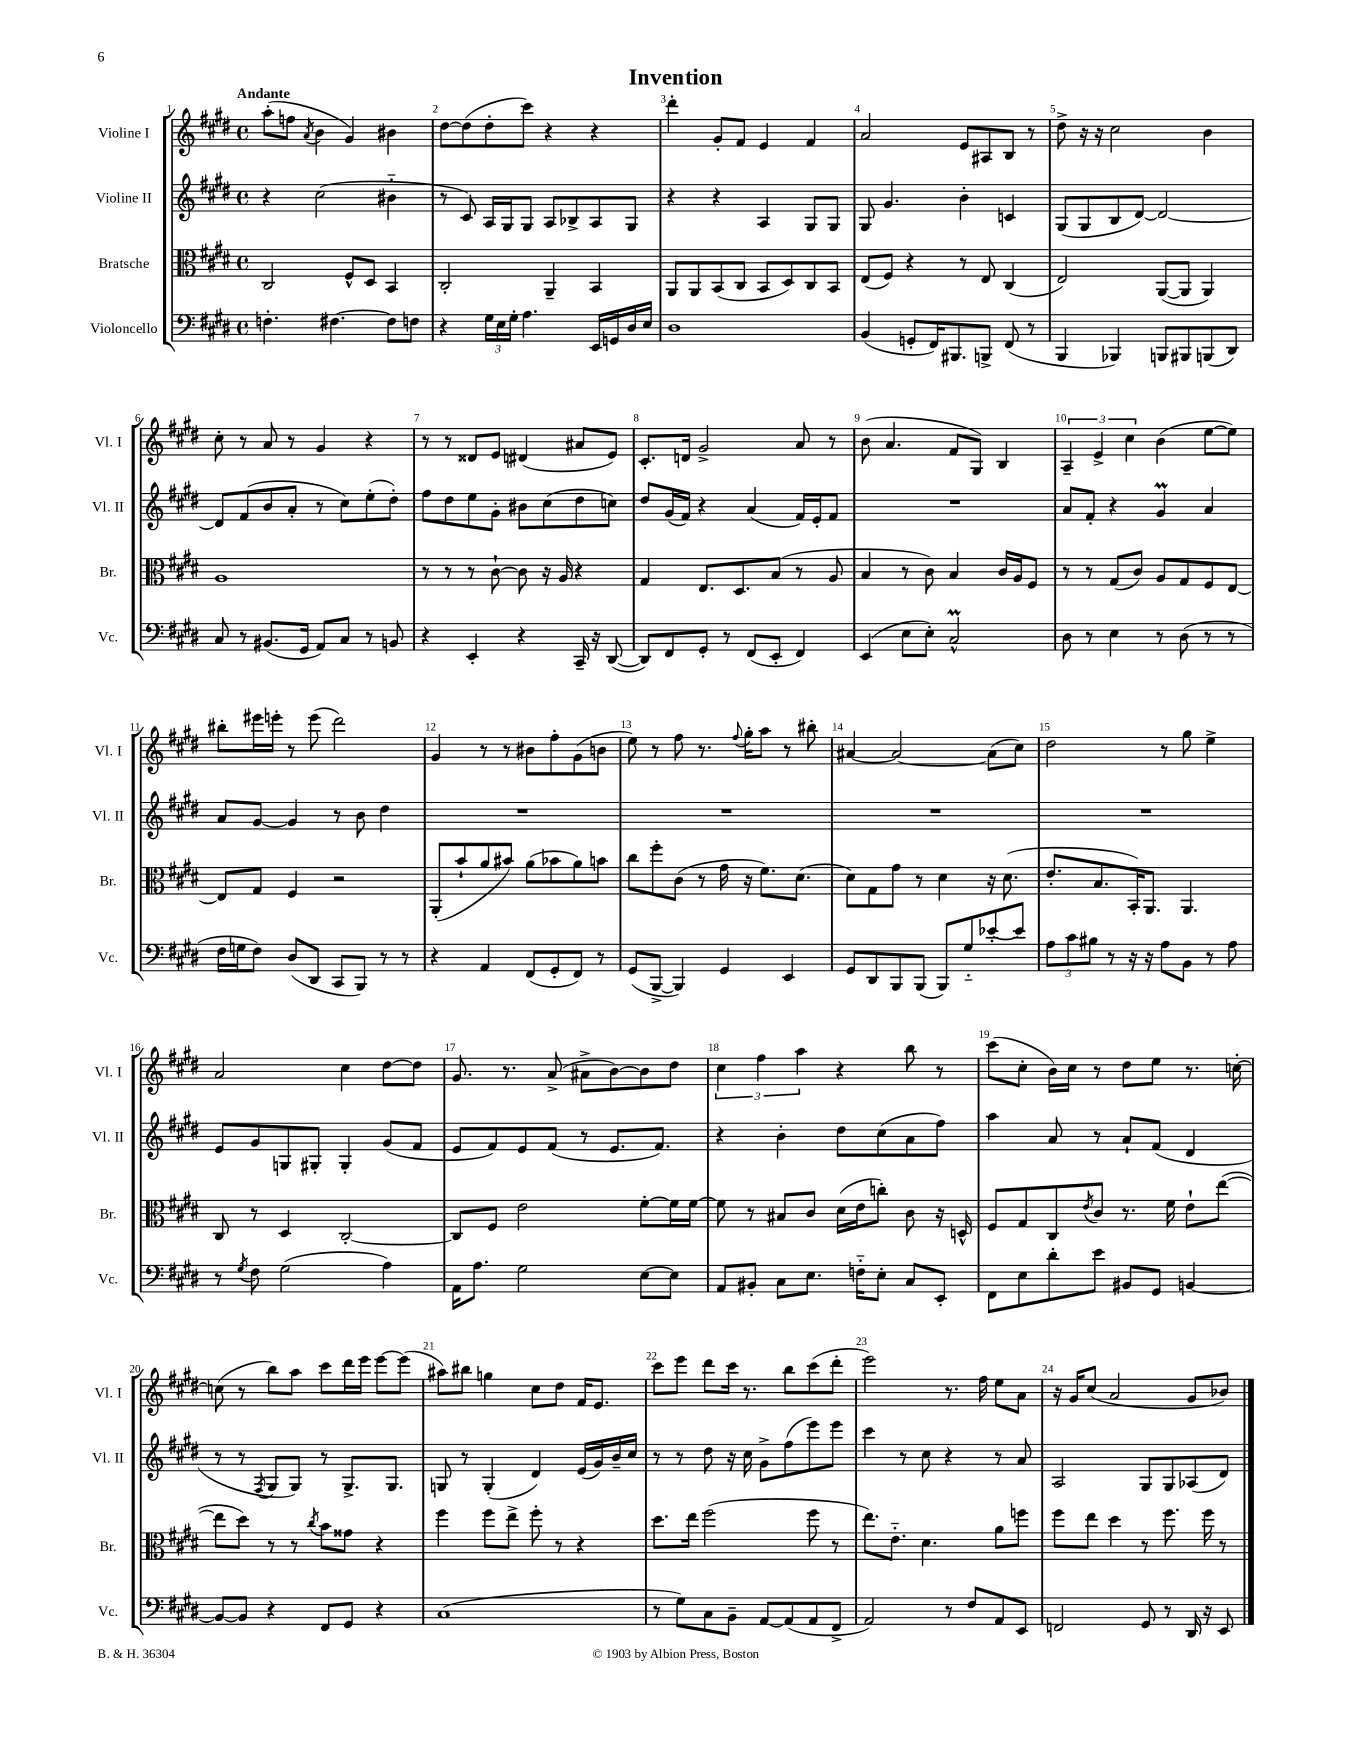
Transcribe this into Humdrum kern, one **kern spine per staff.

**kern	**kern	**kern	**kern
*part4	*part3	*part2	*part1
*staff4	*staff3	*staff2	*staff1
*I"Violoncello	*I"Bratsche	*I"Violine II	*I"Violine I
*I'Vc.	*I'Br.	*I'Vl. II	*I'Vl. I
*clefF4	*clefC3	*clefG2	*clefG2
*k[f#c#g#d#]	*k[f#c#g#d#]	*k[f#c#g#d#]	*k[f#c#g#d#]
*M4/4	*M4/4	*M4/4	*M4/4
*met(c)	*met(c)	*met(c)	*met(c)
=1	=1	=1	=1
!	!	!	!LO:TX:a:B:t=Andante
4.Fn'\	2C#/	4r	(8aa'\L
.	.	.	8ffn\J
.	.	.	8qa/
.	.	(2cc#\	4b\
[4.F#X\	.	.	.
.	8F#^^/L	.	4g#/)
.	8D#/J	.	.
8F#\L]	4BB/	4b#X\	4b#X\
8Fn\J	.	.	.
=2	=2	=2	=2
4r	2C#'/	8r	[8dd#\L
.	.	8c#/)	(8dd#\]
24G#\LL	.	16A/LL	8dd#'\
24E\	.	.	.
.	.	16G#/J	.
24G#'\JJ	.	.	.
4.A\	.	8G#/J	8ccc#\J)
.	4AA~/	8A/L	4r
.	.	8B-X^/	.
16EE/LL	4BB/	8A/	4r
16GGn/	.	.	.
16D#/	.	8G#/J	.
16E/JJ	.	.	.
=3	=3	=3	=3
1D#	8AA/L	4r	4ddd#'\
.	8AA/	.	.
.	(8BB/	4r	8g#'/L
.	8C#/J	.	8f#/J
.	8BB/L	4A/	4e/
.	8D#/)	.	.
.	8C#/	8G#/L	4f#/
.	8BB/J	8G#/J	.
=4	=4	=4	=4
(4BB/	(8E/L	8G#/	2a/
.	8F#/J)	4.g#/	.
8GGn'/L	4r	.	.
16FF#/K)	.	.	.
8.BBB#X/	.	.	.
.	8r	4b'\	8e/L
8BBBn^/J	8E/	.	8A#X/
(8FF#/	(4C#/	4cn/	8B/J
8r	.	.	8r
=5	=5	=5	=5
4BBB/	2E/)	(8G#/L	8dd#^\
.	.	8G#/	16r
.	.	.	16r
4BBB-X/)	.	8B/	2cc#\
.	.	[8d#/J)	.
8BBBn/L	([8AA/L	2d#/_	.
8BBB#X/	8AA/J]	.	.
(8BBBn/	4AA/)	.	4b\
8DD#/J)	.	.	.
!!LO:LB:g=z
=6	=6	=6	=6
8C#/	1A	8d#/L]	8cc#'\
8r	.	(8f#/	8r
(8.BB#X/L	.	8b/	8a/
.	.	8a'/J	8r
16GG#/Jk	.	.	.
8AA/L)	.	8r	4g#/
8C#/J	.	8cc#\L)	.
8r	.	(8ee'\	4r
8BBn/	.	8dd#'\J)	.
=7	=7	=7	=7
4r	8r	8ff#\L	8r
.	8r	8dd#\	8r
4EE'/	8r	8ee\	8d##X/L
.	[8c#`\	8g#'\J	8e/J
4r	8c#\]	8b#X\L	(4d#X/
.	16r	(8cc#\	.
.	16A/	.	.
16CC#~/	4r	8dd#\	8a#X/L
16r	.	.	.
([8DD#/	.	8ccn\J)	8e/J)
=8	=8	=8	=8
8DD#/L])	4G#/	8dd#/L	8.c#'/L
8FF#/	.	(16g#/L	.
.	.	16f#/JJ)	16dn/Jk
8GG#'/J	8.E/L	4r	2g#^/
8r	.	.	.
.	8.D#/	.	.
(8FF#/L	.	(4a/	.
8EE'/J	(8B/J	.	.
4FF#/)	8r	16f#/LL)	8a/
.	.	16e'/J	.
.	8A/	8f#/J	8r
=9	=9	=9	=9
(4EE/	4B/	1r	(8b\
.	.	.	4.a/
8E\L	8r	.	.
8E'\J)	8c#\)	.	.
2C#M^^/	4B/	.	8f#/L
.	.	.	8G#/J)
.	16c#/LL	.	4B/
.	16A/J	.	.
.	8F#/J	.	.
=10	=10	=10	=10
8D#\	8r	8a/L	6A~/
8r	8r	8f#'/J	.
.	.	.	6e^/
4E\	(8G#/L	4r	.
.	.	.	6cc#\
.	8c#/J)	.	.
8r	8A/L	4g#m/	(4b\
(8D#\	8G#/	.	.
8r	8F#/	4a/	[8ee\L
8r	[8E/J	.	8ee\J])
!!LO:LB:g=z
=11	=11	=11	=11
16F#\LL	8E/L]	8a/L	8bb#X'\L
16Gn\J	.	.	.
8F#\J)	8G#/J	[8g#/J	16eee#X\L
.	.	.	16eeen'\JJ
(8D#/L	4F#/	4g#/]	8r
8DD#/J	.	.	(8eee\
8CC#/L	2r	8r	2ddd#\)
8BBB/J)	.	8b\	.
8r	.	4dd#\	.
8r	.	.	.
=12	=12	=12	=12
4r	(8AA'/L	1r	4g#/
.	8b`/	.	.
4AA/	8a/	.	8r
.	8b#X/J)	.	8r
(8FF#/L	(8a\L	.	8b#X\L
8GG#'/	8b-X\	.	8ff#'\
8FF#/J)	8a\)	.	(8g#\
8r	8bn\J	.	8bn\J
=13	=13	=13	=13
(8GG#/L	8cc#\L	1r	8ee\)
[8BBB^/J	8ff#'\	.	8r
4BBB/])	(8c#\J	.	8ff#\
.	8r	.	8.r
4GG#/	16g#\	.	.
.	.	.	8qqff#/
.	16r	.	16gg#'\KL
.	8.f#\L)	.	8aa\J
4EE/	.	.	8r
.	(8.d#\J	.	.
.	.	.	8bb#X'\
=14	=14	=14	=14
8GG#/L	8d#\L)	1r	[4a#X/
8DD#/	8G#\	.	.
8BBB/	8g#\J	.	2a#/_
(8BBB/J	8r	.	.
8BBB/L)	4d#\	.	.
8G#/	.	.	.
[8e-X'/	16r	.	(8a#\L]
.	(8.d#\	.	.
8e-/J]	.	.	8cc#\J)
=15	=15	=15	=15
12A\L	8.e'/L	1r	2dd#\
12c#\	.	.	.
12B#X\J	.	.	.
.	8.B/	.	.
8r	.	.	.
16r	16BB'/K)	.	.
16r	8.AA/J	.	.
8A\L	.	.	8r
8BB\J	4.AA/	.	8gg#\
8r	.	.	4ee^\
8A\	.	.	.
!!LO:LB:g=z
=16	=16	=16	=16
8r	8C#/	8e/L	2a/
8qG#/	.	.	.
8F#\	8r	8g#/	.
(2G#\	4D#/	8Gn/	.
.	.	8G#X'/J	.
.	[2C#'/	4G#'/	4cc#\
4A\)	.	(8g#/L	[8dd#\L
.	.	8f#/J	8dd#\J]
=17	=17	=17	=17
16AA\KL	8C#/L]	8e/L	8.g#/
8.A\J	.	.	.
.	8F#/J	8f#/)	.
.	.	.	8.r
2G#\	2e\	8e/	.
.	.	(8f#/J	(8a^/
.	.	8r	8a#X^\L
.	.	8.e/L	[8b\)
[8E\L	[8f#'\L	.	8b\]
.	.	8.f#/J)	.
8E\J]	16f#\L]	.	8dd#\J
.	[16f#\JJ	.	.
=18	=18	=18	=18
8AA/L	8f#\]	4r	6cc#\
8BB#X'/J	8r	.	.
.	.	.	6ff#\
8C#\L	8B#X/L	4b'\	.
.	.	.	6aa\
8.E\J	8c#/J	.	.
.	(16d#\LL	8dd#\L	4r
16Fn\KL	16e\J	.	.
8E'\J	8ccn'\J)	(8cc#\	.
8C#/L	8c#\	8a\	8bb\
8EE'/J	16r	8ff#\J)	8r
.	16Dn^^/	.	.
=19	=19	=19	=19
8FF#\L	8F#/L	4aa\	(8ccc#\L
8E\	8G#/	.	8cc#'\J
8d#'\	8C#/	8a/	16b\LL)
.	.	.	16cc#\JJ
.	8qe/	.	.
8e\J	8c#/J	8r	8r
8BB#X/L	8.r	8a`/L	8dd#\L
8GG#/J	.	(8f#/J	8ee\J
.	16f#\	.	.
[4BBn/	8e`\L	4d#/	8.r
.	([8ee\J	.	.
.	.	.	[16ccn'\
!!LO:LB:g=z
=20	=20	=20	=20
8BB/L_	8ee\L]	8r	(8ccn\]
8BB/J]	8dd#\J)	8r	8r
.	.	8qF#/	.
4r	8r	8G#/L	8bb\L)
.	8r	8G#/J)	8aa\J
.	8qcc#/	.	.
8FF#/L	8b\L	8r	8ccc#\L
8GG#/J	8g##X\J	8.G#^/L	16ddd#\L
.	.	.	16eee\JJ
4r	4r	.	[8eee\L
.	.	8.G#/J	.
.	.	.	(8eee\J]
=21	=21	=21	=21
(1C#	4ff#\	8Gn/	8aa#X\L)
.	.	8r	8bb#X\J
.	8ff#\L	(4G'/	4ggn\
.	8ee^\J	.	.
.	8ff#'\	4d#/)	8cc#\L
.	8r	.	8dd#\J
.	4r	(16e/LL	16f#/KL
.	.	16g#/)	8.e/J
.	.	16b~/	.
.	.	16cc#/JJ	.
=22	=22	=22	=22
8r	8.dd#\L	8r	8ccc#\L
8G#\L)	.	8r	8eee\J
.	16ee\Jk	.	.
8C#\	(2ff#\	8dd#\	8ddd#\L
8BB~\J	.	16r	16ccc#\Jk
.	.	16cc#\	8.r
[8AA/L	.	8g#^\L	.
(8AA/]	.	(8ff#\	8bb\L
8AA/	8ff#\	8eee\)	(8ccc#\
8FF#^/J	8r	8eee\J	8ddd#'\J
=23	=23	=23	=23
2AA/)	8.ee\L)	4ccc#\	2eee\)
.	8.e\J	.	.
.	.	8r	.
.	4.d#\	8cc#\	.
8r	.	4r	8.r
8F#/L	.	.	.
.	.	.	16ff#\
8AA/	8a\L	8r	8ee\L
8EE/J	8ffn\J	8a/	8a\J
=24	=24	=24	=24
2FFn/	8ff#\L	2A/	16r
.	.	.	16g#/KL
.	8ee\J	.	(8cc#/J
.	4dd#\	.	2a/
8GG#/	8r	8G#/L	.
8r	8.ff#\	8G#/	.
16DD#/	.	(8A-X/	8g#/L
16r	16ff#\	.	.
8EE/	8r	8d#/J)	8b-X/J)
==	==	==	==
*-	*-	*-	*-
